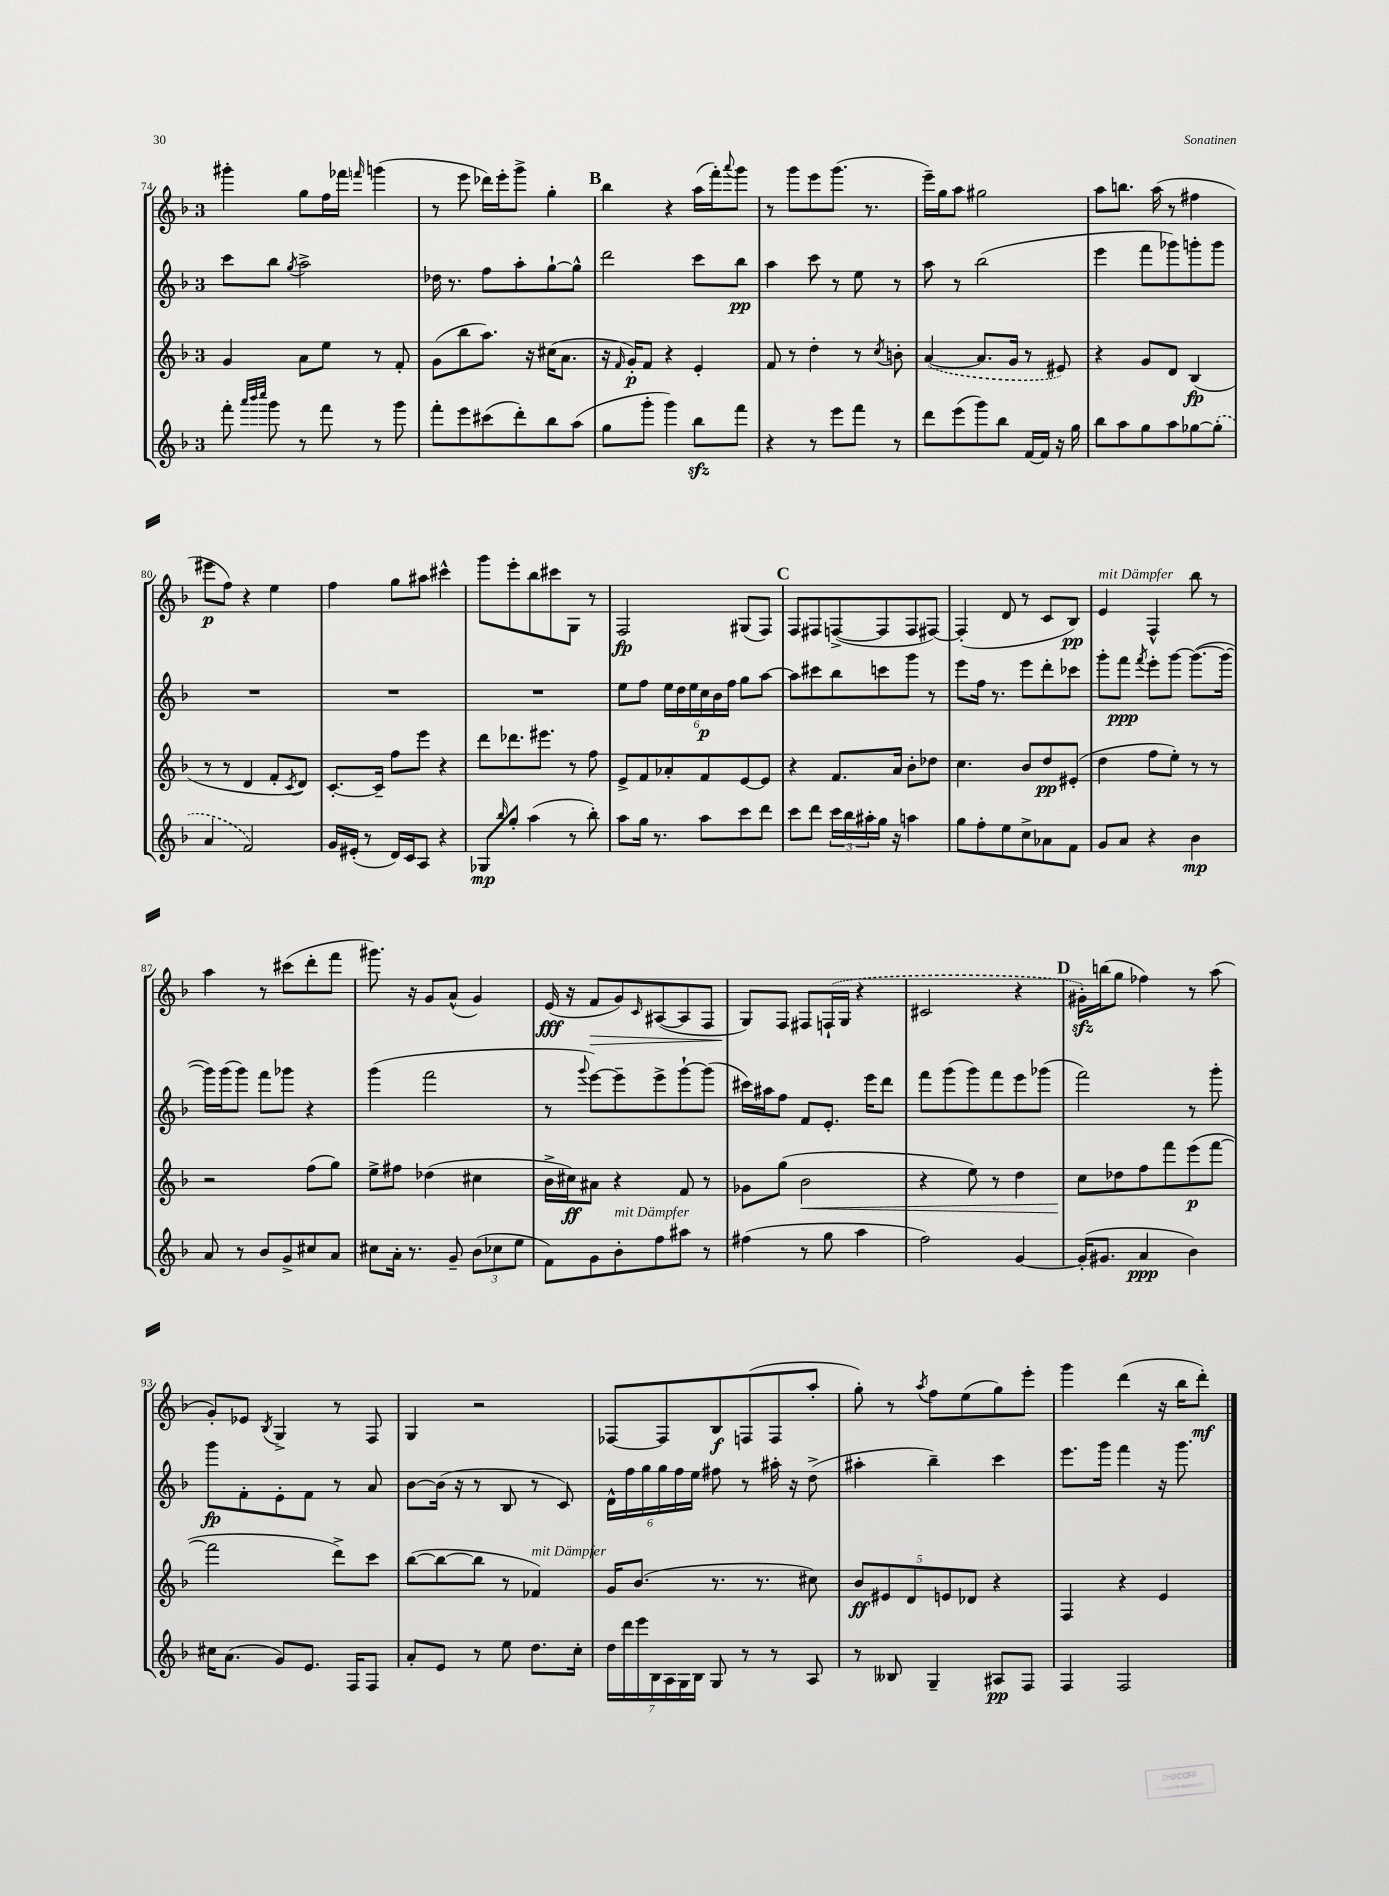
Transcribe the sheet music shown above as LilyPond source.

<<
\new StaffGroup <<
\new Staff = "s0" {
    \clef treble \key f \major \once \override Staff.TimeSignature.style = #'single-digit \time 3/4
    gis'''4-. g''8 f''16 fes'''16 \grace { f'''16 } g'''4( |
    r8 e'''8 des'''16) e'''16-. g'''8-> g''4-. |
    \mark \markup { \bold "B" } bes''4 r4 a''16( f'''16-.) \appoggiatura { a'''8 } g'''8 |
    r8 g'''8 e'''8 g'''8.( r8. |
    e'''16--) g''16 a''8 gis''2 |
    a''8 b''8. a''16( r8 fis''4 |
    eis'''8\p f''8) r4 e''4 |
    f''4 g''8 ais''8 cis'''4-^ |
    g'''8 e'''8-. bes''8 cis'''8 g8 r8 |
    f2\fp gis8( f8) |
    \mark \markup { \bold "C" } f8 fis8 f8~->( f8 f8 fis8~) |
    fis4-.( d'8 r8 c'8 bes8\pp) |
    e'4^\markup { \italic "mit Dämpfer" } f4-^ bes''8 r8 |
    a''4 r8 cis'''8( d'''8-. f'''8 |
    gis'''8.) r16 g'8 a'8-^( g'4) |
    e'16\fff( r16 f'8\> g'8) \grace { c'16 } ais8~( ais8 f8 |
    g8\!) f8 fis8 \once \slurDashed f16-!( g16 r4 |
    cis'2 r4 |
    \mark \markup { \bold "D" } gis'16-.\sfz) b''16( g''8 fes''4) r8 a''8( |
    g'8-.) ees'8 \acciaccatura { bes8 } g4-> r8 f8 |
    g4 r2 |
    fes8~ fes8 bes8\f f8( f8 a''8-. |
    g''8-.) r8 \acciaccatura { a''8 } f''8 e''8( g''8) e'''8-. |
    g'''4 d'''4( r16 bes''16 d'''8-.\mf) \bar "|." |
}
\new Staff = "s1" {
    \clef treble \key f \major \once \override Staff.TimeSignature.style = #'single-digit \time 3/4
    c'''8 bes''8 \acciaccatura { g''8 } a''2-> |
    des''16 r8. f''8 a''8-. g''8~-! g''8-^ |
    \mark \markup { \bold "B" } d'''2 c'''8 bes''8\pp |
    a''4 c'''8 r8 e''8 r8 |
    a''8 r8 bes''2( |
    e'''4 f'''8 ges'''8) g'''8-. g'''8 |
    R2. |
    R2. |
    R2. |
    e''8 f''8 \tuplet 6/4 { e''16 d''16 e''16 c''16\p bes'16 f''16 } g''8 a''8~ |
    \mark \markup { \bold "C" } a''8 cis'''8 bes''8 c'''8 g'''8 r8 |
    e'''8 f''16 r8. e'''8 d'''8-. ces'''8 |
    g'''8-. f'''8\ppp \acciaccatura { f'''8 } e'''8-. g'''8~ g'''8.~( g'''16~ |
    g'''16) g'''16( g'''8) f'''8 ges'''8 r4 |
    g'''4( f'''2 |
    r8 \appoggiatura { g'''8 } e'''8~) e'''8-- e'''8-> g'''8~-! g'''8( |
    cis'''16) ais''16 f''8 f'8 e'8.-. e'''16 d'''8 |
    f'''8 g'''8( g'''8) f'''8 e'''8 ges'''8( |
    \mark \markup { \bold "D" } f'''2) r8 g'''8-. |
    g'''8\fp f'8-. e'8-. f'8 r8 a'8 |
    bes'8~ bes'16( r16 r8 bes8 r8 c'8) |
    \tuplet 6/4 { d'16-^ f''16 g''16 g''16 f''16 e''16 } fis''8 r8 ais''16-. r16 d''8->( |
    ais''4-. bes''4--) c'''4 |
    e'''8. g'''16 f'''4 r16 g'''8. \bar "|." |
}
\new Staff = "s2" {
    \clef treble \key f \major \once \override Staff.TimeSignature.style = #'single-digit \time 3/4
    g'4 a'8 e''8 r8 f'8-. |
    g'8( bes''8 a''8.) r16 cis''16( a'8. |
    \mark \markup { \bold "B" } r16 \grace { f'16 } g'16-.\p) f'8 r4 e'4-. |
    f'8 r8 d''4-. r8 \acciaccatura { c''8 } b'8-. |
    \once \slurDashed a'4~( a'8. g'16 r8 eis'8) |
    r4 g'8 d'8 bes4\fp( |
    r8 r8 d'4 f'8-. \acciaccatura { c'8 } d'8) |
    c'8.~-. c'16-- f''8 e'''8 r4 |
    d'''8 des'''8. eis'''8. r8 f''8 |
    e'8-> f'8 aes'8-. f'8 e'8~ e'8 |
    \mark \markup { \bold "C" } r4 f'8. a'16 bes'8-. des''8 |
    c''4. bes'8 d''8\pp eis'8-.( |
    d''4 f''8 e''8-.) r8 r8 |
    r2 f''8( g''8) |
    e''8-> fis''8 des''4( cis''4 |
    bes'16-> cis''16\ff) ais'8 r4 f'8 r8 |
    ges'8 g''8( bes'2\< |
    r4 e''8) r8 d''4 |
    \mark \markup { \bold "D" } c''8\! des''8 f''8 f'''8 e'''8\p( f'''8~ |
    f'''2 d'''8->) c'''8 |
    bes''8~( bes''8~ bes''8 r8 fes'4^\markup { \italic "mit Dämpfer" }) |
    g'16 bes'8.( r8. r8. cis''8) |
    \tuplet 5/4 { bes'8\ff eis'8 d'8 e'8 des'8 } r4 |
    f4 r4 e'4 \bar "|." |
}
\new Staff = "s3" {
    \clef treble \key f \major \once \override Staff.TimeSignature.style = #'single-digit \time 3/4
    f'''8-. \grace { a'''32 bes'''32 c''''32 } g'''8 r8 f'''8 r8 g'''8 |
    f'''8-. e'''8 cis'''8( d'''8-.) bes''8 a''8( |
    \mark \markup { \bold "B" } g''8 g'''8-. g'''4) bes''8\sfz f'''8 |
    r4 r8 e'''8 f'''8 r8 |
    d'''8 e'''8( g'''8) bes''8 f'16~ f'16 r16 g''16 |
    bes''8 a''8 g''8 a''8 ges''8~ \once \slurDashed ges''8-.( |
    a'4 f'2) |
    g'16 eis'16-.( r8 d'16) c'16 a8 r4 |
    ges8\mp \grace { bes''16 } g''8-. a''4( r8 bes''8-.) |
    a''8 g''16 r8. a''8 c'''8 d'''8 |
    \mark \markup { \bold "C" } c'''8 d'''8 \tuplet 3/2 { c'''16 bes''16 ais''16-. } g''16 r16 a''4 |
    g''8 f''8-. e''8 c''8-> aes'8 f'8 |
    g'8 a'8 r4 bes'4\mp |
    a'8 r8 bes'8 g'8-> cis''8 a'8 |
    cis''8 a'16-. r8. g'8-- \tuplet 3/2 { bes'8( ces''8 e''8 } |
    f'8) g'8 bes'8-.^\markup { \italic "mit Dämpfer" } f''8 ais''8 r8 |
    fis''4( r8 g''8 a''4 |
    f''2) g'4~ |
    \mark \markup { \bold "D" } g'16-.( gis'8. a'4\ppp bes'4) |
    cis''16 a'8.( g'8) e'8. f16 f8 |
    a'8-. e'8 r8 e''8 d''8. c''16-. |
    \tuplet 7/4 { d''16 d'''16 e'''16 bes16 a16 g16 bes16 } g8 r8 r8 a8 |
    r8 beses8 g4-- ais8\pp f8 |
    f4 f2 \bar "|." |
}
>>
>>
\layout { \context { \Score currentBarNumber = #74 } }
